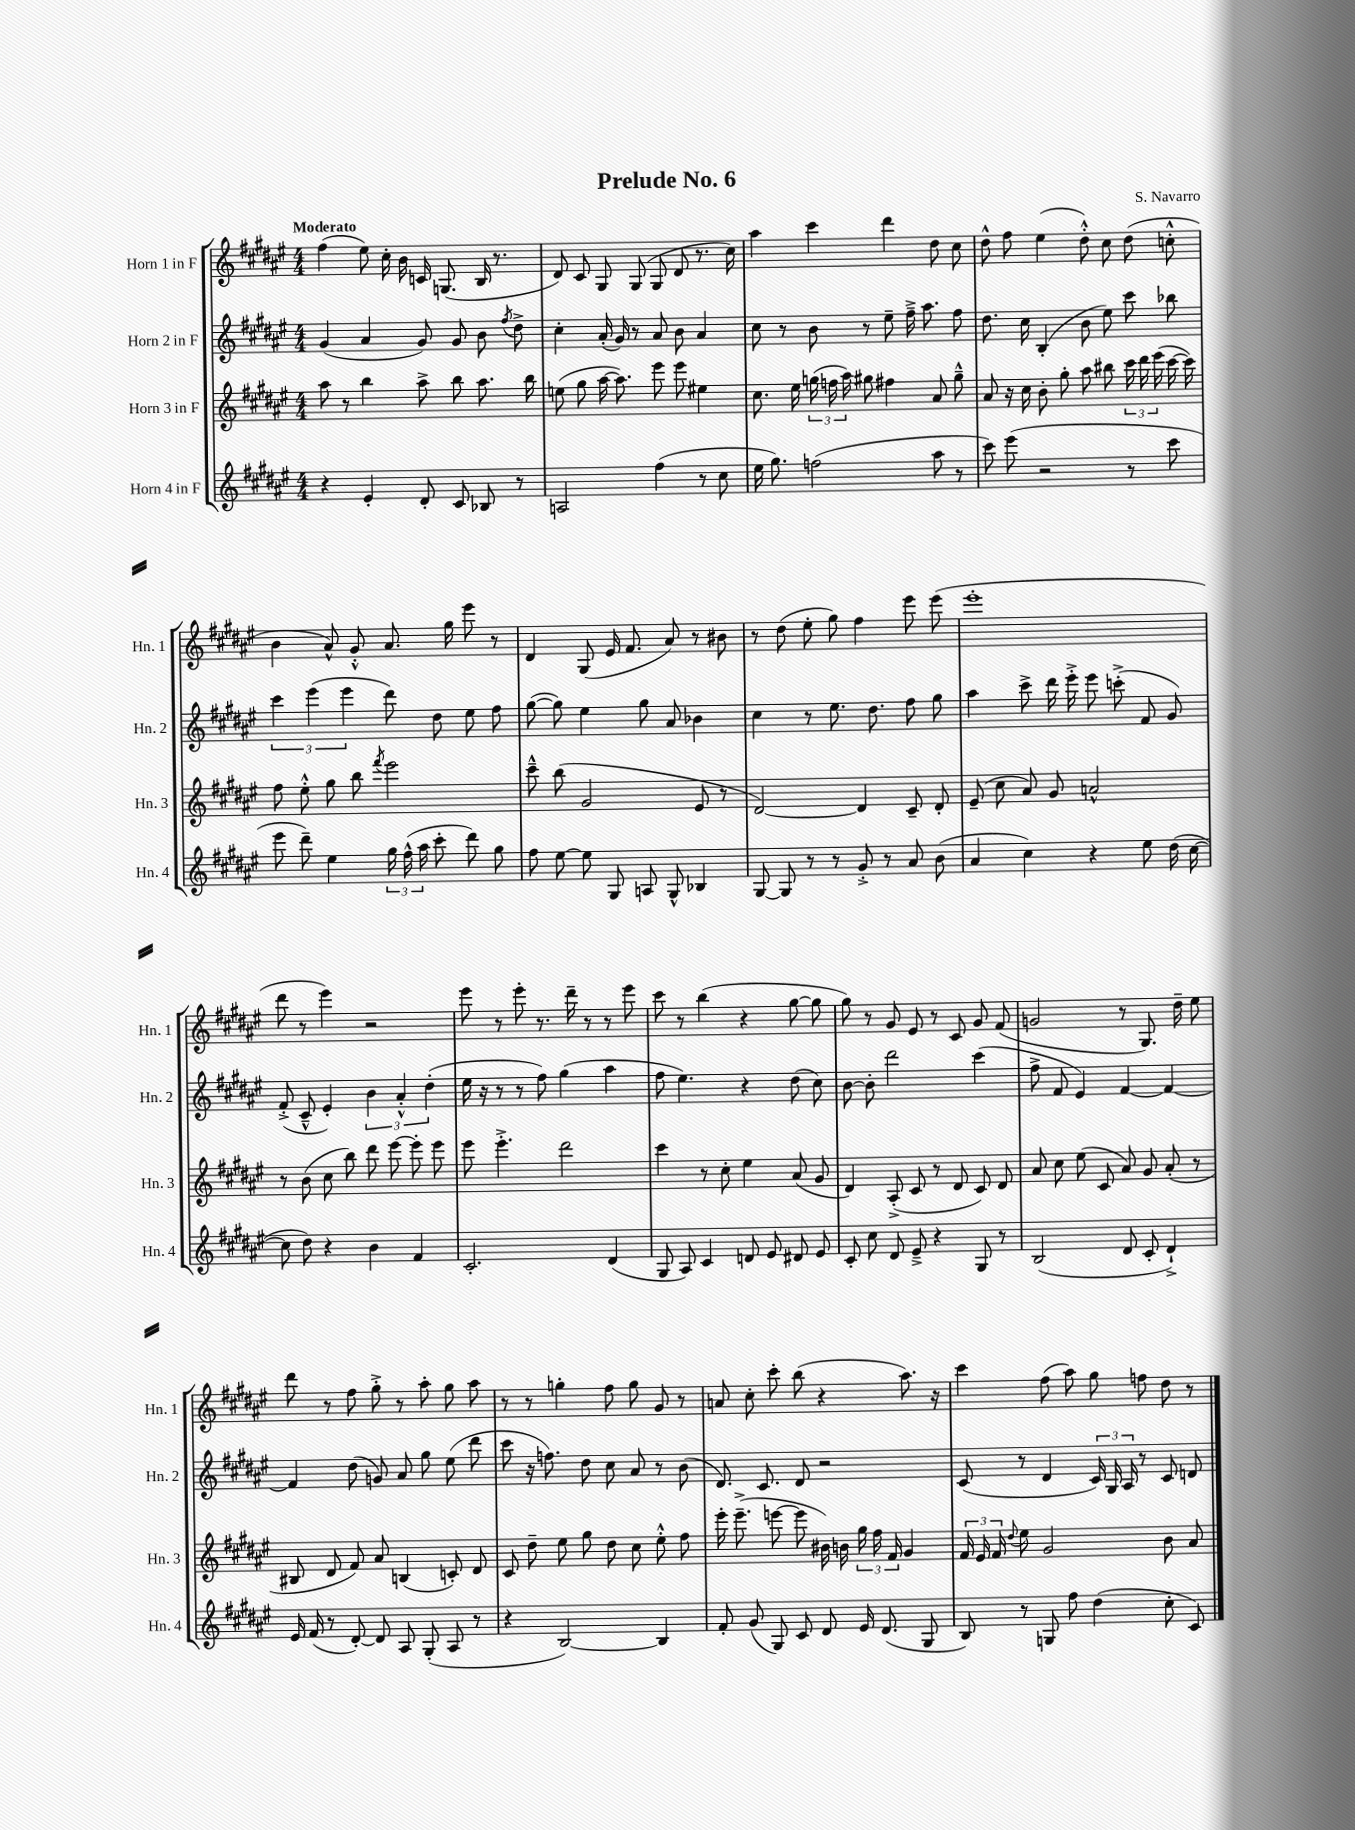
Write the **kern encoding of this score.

**kern	**kern	**kern	**kern
*staff4	*staff3	*staff2	*staff1
*clefG2	*clefG2	*clefG2	*clefG2
*k[f#c#g#d#a#e#]	*k[f#c#g#d#a#e#]	*k[f#c#g#d#a#e#]	*k[f#c#g#d#a#e#]
*M4/4	*M4/4	*M4/4	*M4/4
4r	8aa#	(4g#	(4ff#
.	8r	.	.
4e#'	4bb	4a#	8ee#)
.	.	.	16cc#'
.	.	.	16b
8d#'	8aa#^	8g#)	16c
.	.	.	(8.G
8c#	8bb	8g#	.
8B-	8.aa#	8b	16B
.	.	.	8.r
.	.	8qff#	.
8r	.	8dd#^	.
.	16bb	.	.
=	=	=	=
2A	(8ee	4cc#'	8d#)
.	8gg#	.	8c#
.	[16aa#	(16a#'	8G#
.	8.aa#])	16g#)	.
.	.	8r	(8G#
(4ff#	8eee#	8a#	8G#
.	8eee#	8b	8d#
8r	4ee#	4a#	8.r
8cc#	.	.	.
.	.	.	16cc#)
=	=	=	=
16ee#	8.cc#	8cc#	4aa#
8.gg#)	.	.	.
.	.	8r	.
.	16ee#	.	.
(2ff	(24gg	8b	4ccc#
.	24ff	.	.
.	24aa#)	.	.
.	8gg#	8r	.
.	4ff#	8ee#~	4ddd#
.	.	16ff#~^	.
.	.	8.aa#	.
8aa#	8a#	.	8dd#
8r	8gg#~^^	8ff#	8cc#
=	=	=	=
8ccc#)	8a#	8.dd#	8dd#^^
(8eee#	16r	.	8ff#
.	16cc#	16cc#	.
2r	8b'	(4B'	(4ee#
.	8gg#'	.	.
.	8aa#	8b	8dd#'^^)
.	8bb#	8ee#)	8cc#
8r	24ccc#	8ccc#	(8dd#
.	24ddd#	.	.
.	(24eee#	.	.
8ccc#	[16ccc#	8bb-	8cc'^^
.	16ccc#])	.	.
=	=	=	=
8eee#	8ff#	6ccc#	4b
8ddd#~)	8ee#'^^	.	.
.	.	(6eee#	.
4ee#	8gg#	.	8a#^^)
.	.	6eee#	.
.	8bb	.	8g#'^^
.	8qfff#	.	.
24gg#	2eee#	8ddd#)	8.a#
(24ff#^^	.	.	.
24aa#	.	.	.
8ccc#'	.	8dd#	.
.	.	.	16gg#
8ddd#)	.	8ee#	8eee#
8gg#	.	8ff#	8r
=	=	=	=
8ff#	8ccc#~^^	([8gg#	4d#
[8ee#	(8bb	8gg#])	.
8ee#]	2g#	4ee#	(8G#
8G#	.	.	16e#
.	.	.	8.f#
8A	.	8gg#	.
8G#^^	.	8a#	8a#)
4B-	8e#	4b-	8r
.	8r	.	8b#
=	=	=	=
[8G#	[2d#)	4cc#	8r
8G#]	.	.	(8dd#
8r	.	8r	8ee#'
8r	.	8.ee#	8gg#)
8g#'^	4d#]	.	4ff#
.	.	8.dd#	.
8r	.	.	.
8a#	8c#~	8ff#	8eee#
(8b	8d#'	8gg#	(8eee#
=	=	=	=
4a#	(8e#~	4aa#	1eee#'
.	8cc#	.	.
4cc#)	8a#)	8ccc#^	.
.	8g#	16ddd#	.
.	.	16eee#'^	.
4r	2a^^	8eee#	.
.	.	(8ccc'^	.
8ee#	.	8f#	.
(16dd#	.	8g#)	.
[16cc#	.	.	.
=	=	=	=
8cc#]	8r	(8f#'^	8ddd#
8dd#)	(8b	8c#~^^	8r
4r	8cc#	4e#')	4eee#)
.	8bb)	.	.
4b	8ddd#	6b	2r
.	[8eee#	.	.
.	.	6a#'^^	.
4f#	8eee#']	.	.
.	.	(6dd#'	.
.	8eee#	.	.
=	=	=	=
2.c#'	8eee#	16ee#	8eee#
.	.	16r	.
.	4.eee#'^	8r	8r
.	.	8r	8eee#'
.	.	8ff#)	8.r
.	2ddd#	(4gg#	.
.	.	.	16ddd#~
.	.	.	8r
(4d#	.	4aa#	8r
.	.	.	8eee#
=	=	=	=
8G#	4ccc#	8ff#	8ccc#
8A#)	.	4.ee#)	8r
4c#	8r	.	(4bb
.	8cc#'	.	.
8d	4ee#	4r	4r
8e#	.	.	.
8d#	(8a#	(8dd#	[8gg#
8e#	8g#	8cc#)	8gg#]
=	=	=	=
8c#'	4d#)	[8b	8gg#)
8cc#	.	8b']	8r
8d#	(8A#'^	2ddd#	8g#
8e#~^	8c#	.	8e#
4r	8r	.	8r
.	8d#	.	8c#
8G#	8c#)	(4ccc#	8g#
8r	8d#	.	(8f#
=	=	=	=
(2B	8a#	8ff#^	2g
.	8cc#	8f#	.
.	(8ee#	4e#)	.
.	8c#	.	.
8d#	8a#)	[4f#	8r
8c#'	8g#	.	8.G#)
4d#`^)	(8a#'	4f#_	.
.	.	.	16dd#~
.	8r	.	8ee#
=	=	=	=
16e#	8B#	4f#]	8ddd#
(16f#	.	.	.
8r	8d#	.	8r
[8d#')	8f#)	(8dd#	8ff#
8d#]	8a#	8g)	8gg#'^
8A#	(4B	8a#	8r
(8G#'	.	8gg#	8aa#'
8A#	8c')	(8ee#	8gg#
8r	8d#	8ddd#	8aa#
=	=	=	=
4r	8c#	8ccc#	8r
.	8dd#~	16r	8r
.	.	8.ff)	.
[2B)	8ee#	.	4gg'
.	8gg#	8dd#	.
.	8dd#	8cc#	8ff#
.	8cc#	8a#	8gg
4B]	8ee#'^^	8r	8g#
.	8ff#	(8b	8r
=	=	=	=
8f#'	16eee#'	8.d#)	8a
.	(8.eee#~^	.	.
(8g#	.	.	8cc#'
.	.	8.c#	.
8G#)	[8eee	.	8ccc#'
8c#	8eee]	8d#	(8bb
8d#	16b#)	2r	4r
.	16b	.	.
16e#	24gg#	.	.
.	24ff#	.	.
(8.d#	.	.	.
.	24f#	.	.
.	4g#	.	8.aa#)
8G#	.	.	.
.	.	.	16r
=	=	=	=
8B)	24f#	(8c#	4ccc#
.	24e#	.	.
.	24f#	.	.
.	8qqdd#	.	.
8r	8ee#	8r	.
8G	2g#	4d#	(8ff#
8ff#	.	.	8aa#)
(4dd#	.	24c#)	8gg#
.	.	24G#	.
.	.	24A#	.
.	.	8r	8ff
8cc#'	8b	8c#	8dd#
8c#)	8a#	8d	8r
==	==	==	==
*-	*-	*-	*-
